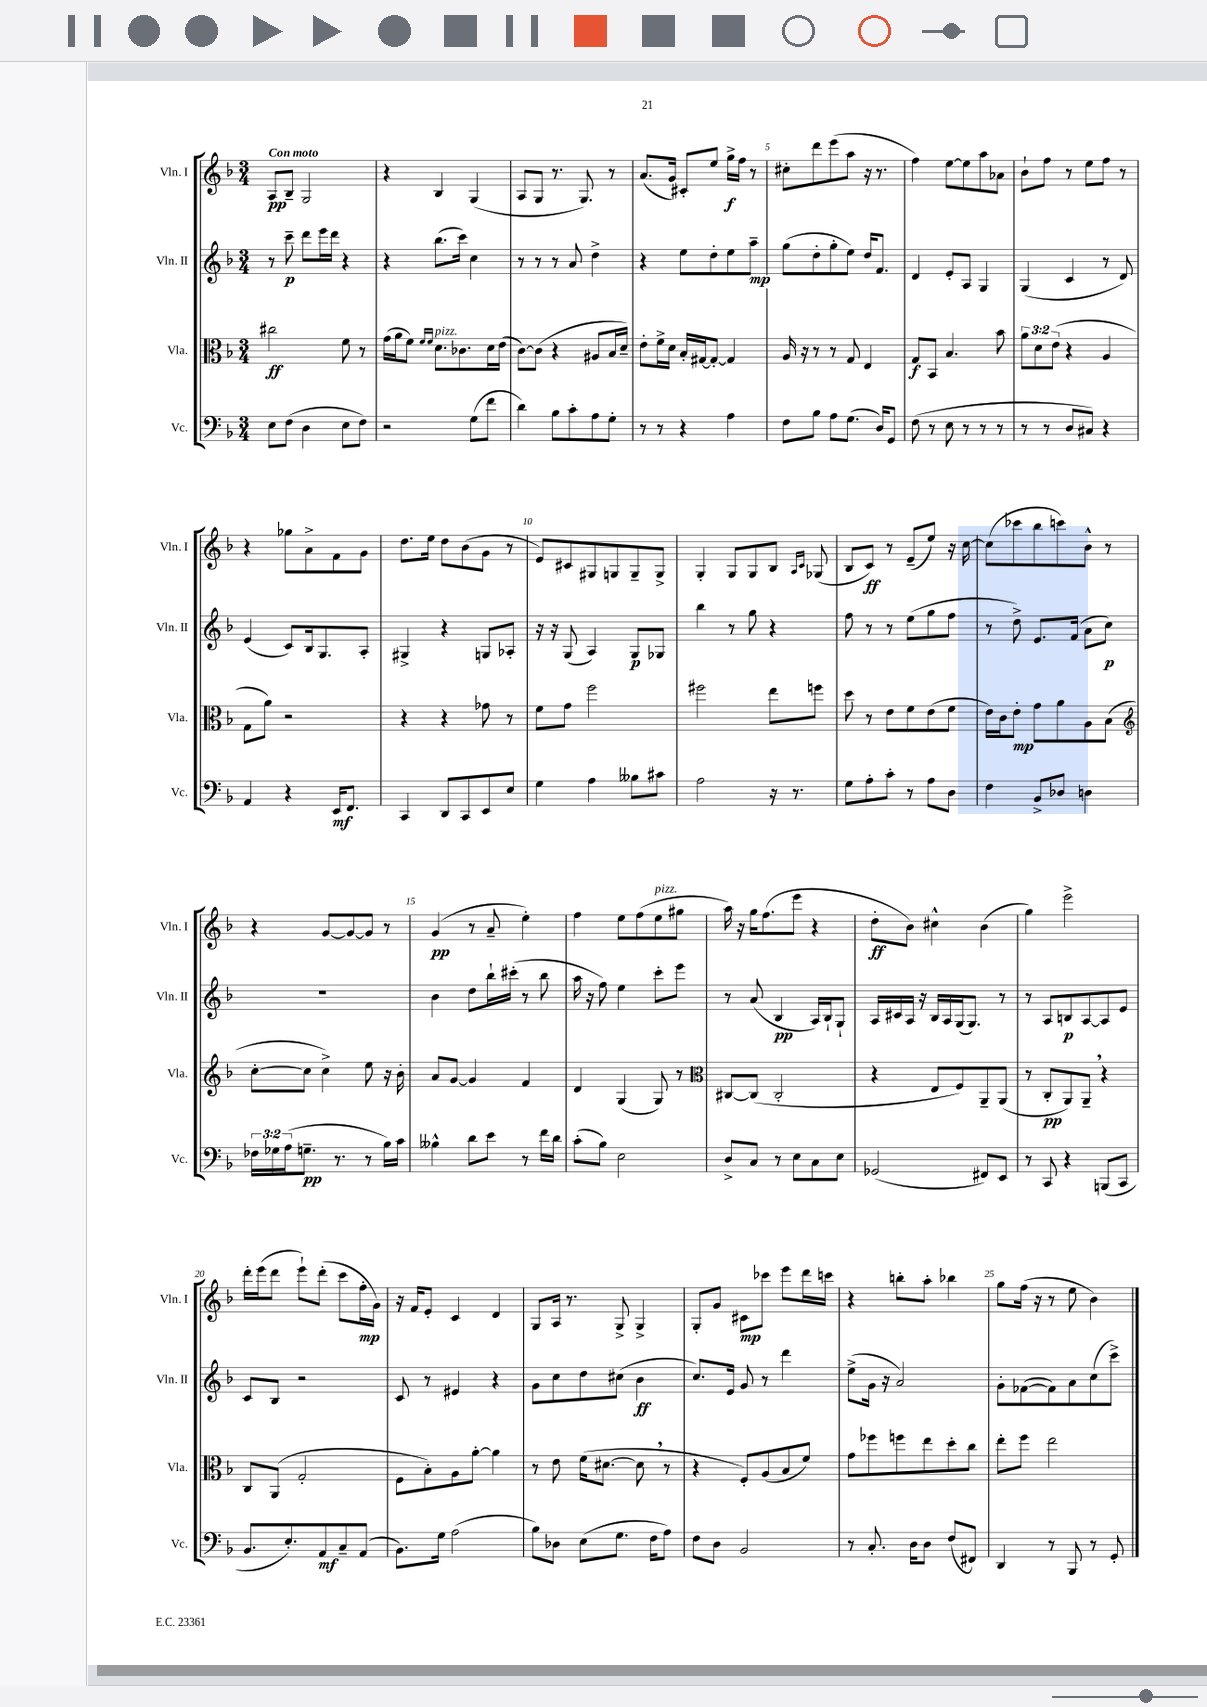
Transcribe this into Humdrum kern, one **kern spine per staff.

**kern	**dynam	**kern	**dynam	**kern	**dynam	**kern	**dynam
*part4	*part4	*part3	*part3	*part2	*part2	*part1	*part1
*staff4	*staff4	*staff3	*staff3	*staff2	*staff2	*staff1	*staff1
*I"Vc.	*	*I"Vla.	*	*I"Vln. II	*	*I"Vln. I	*
*I'Vc.	*	*I'Vla.	*	*I'Vln. II	*	*I'Vln. I	*
*clefF4	*	*clefC3	*	*clefG2	*	*clefG2	*
*k[b-]	*	*k[b-]	*	*k[b-]	*	*k[b-]	*
*M3/4	*	*M3/4	*	*M3/4	*	*M3/4	*
=1	=1	=1	=1	=1	=1	=1	=1
!	!	!	!	!	!	!LO:TX:a:B:t=Con moto	!
8E\L	.	2cc#X\	ff	8r	.	8A/L	pp
(8F\J	.	.	.	8ccc~\	p	8B-~/J	.
4D\	.	.	.	8ddd\L	.	2G/	.
.	.	.	.	16eee\L	.	.	.
.	.	.	.	16ddd\JJ	.	.	.
8E\L	.	8f\	.	4r	.	.	.
8F\J)	.	8r	.	.	.	.	.
=2	=2	=2	=2	=2	=2	=2	=2
2r	.	(16g\LL	.	4r	.	4r	.
.	.	16a\J	.	.	.	.	.
.	.	8f\J)	.	.	.	.	.
.	.	16qqf/LL	.	.	.	.	.
.	.	16qqf/JJ	.	.	.	.	.
!	!	!LO:TX:a:i:t=pizz.	!	!	!	!	!
.	.	8.d\L	.	(8.bb-\L	.	4B-/	.
.	.	8.c-X\	.	16ccc\Jk)	.	.	.
(8G\L	.	.	.	4cc\	.	(4G/	.
8f\J	.	16d\L	.	.	.	.	.
.	.	(16e\JJ	.	.	.	.	.
=3	=3	=3	=3	=3	=3	=3	=3
4d\)	.	[8c\L)	.	8r	.	8A/L	.
.	.	(8c\J]	.	8r	.	8G/J	.
8B-\L	.	4r	.	8r	.	8.r	.
8c'\	.	.	.	8a/	.	.	.
.	.	.	.	.	.	8.G/)	.
8A\	.	8A#X/L	.	4dd^\	.	.	.
8G'\J	.	16B-/L	.	.	.	8r	.
.	.	16d~/JJ)	.	.	.	.	.
=4	=4	=4	=4	=4	=4	=4	=4
8r	.	8e'\L	.	4r	.	(8.a/L	.
8r	.	16f^\L	.	.	.	.	.
.	.	16d\JJ	.	.	.	16g/Jk)	.
4r	.	16B-'/LL	.	8ee\L	.	8c#X'/L	.
.	.	[16G#X/J	.	.	.	.	.
.	.	8G#'/J_	.	8dd'\	.	8ee/J	.
4A\	.	4G#/]	.	8ee\	.	16gg^\LL	f
.	.	.	.	.	.	16ff\JJ	.
.	.	.	.	8aa~\J	mp	8r	.
=5	=5	=5	=5	=5	=5	=5	=5
8F\L	.	16A/	.	(8gg\L	.	8cc#X'\L	.
.	.	16r	.	.	.	.	.
8B-\J	.	8r	.	8dd'\	.	8ddd\	.
8A\L	.	8r	.	8gg'\	.	(8eee\	.
(8.G\J	.	8G/	.	8ee\J)	.	8aa\J	.
.	.	4E/	.	16dd/KL	.	16r	.
16D/KL)	.	.	.	8.f/J	.	8.r	.
8GG/J	.	.	.	.	.	.	.
=6	=6	=6	=6	=6	=6	=6	=6
(8F\	.	8G/L	f	4d/	.	4ff\)	.
8r	.	8BB-/J	.	.	.	.	.
8E\	.	4.B-/	.	8e'/L	.	[8ee\L	.
8r	.	.	.	8A/J	.	8ee\]	.
8r	.	.	.	4G/	.	8aa\	.
8r	.	8b-\	.	.	.	8a-X\J	.
=7	=7	=7	=7	=7	=7	=7	=7
8r	.	12a\L	.	(4G/	.	8b-`\L	.
.	.	12d\	.	.	.	.	.
8r	.	.	.	.	.	8ff\J	.
.	.	(12e\J	.	.	.	.	.
8D/L	.	4r	.	4c/	.	8r	.
8C#X/J)	.	.	.	.	.	8ee\L	.
4r	.	4A/	.	8r	.	8ff\J	.
.	.	.	.	8d/)	.	8r	.
!!LO:LB:g=z
=8	=8	=8	=8	=8	=8	=8	=8
4AA/	.	8G\L	.	(4e/	.	4r	.
.	.	8a\J)	.	.	.	.	.
4r	.	2r	.	8c/L)	.	8gg-X\L	.
.	.	.	.	16B-/k	.	8a^\	.
.	.	.	.	8.G/	.	.	.
16EE/KL	mf	.	.	.	.	8f\	.
8.FF/J	.	.	.	.	.	.	.
.	.	.	.	8A'/J	.	8g\J	.
=9	=9	=9	=9	=9	=9	=9	=9
4CC/	.	4r	.	4G#X^/	.	8.dd\L	.
.	.	.	.	.	.	16ee\Jk	.
8DD/L	.	4r	.	4r	.	8dd\L	.
8CC/	.	.	.	.	.	(8b-\	.
8EE/	.	8g-X\	.	8Gn/L	.	8g\J	.
8E/J	.	8r	.	8A-X'/J	.	8r	.
=10	=10	=10	=10	=10	=10	=10	=10
4G\	.	8f\L	.	16r	.	8e/L)	.
.	.	.	.	16r	.	.	.
.	.	8g\J	.	(8G/	.	8c#X/	.
4A\	.	2ff\	.	4A/)	.	8G#X/	.
.	.	.	.	.	.	8Gn/	.
8B--X\L	.	.	.	8G/L	p	8G~/	.
8c#X\J	.	.	.	8G-X/J	.	8G^/J	.
=11	=11	=11	=11	=11	=11	=11	=11
2A\	.	2ff#X\	.	4bb-\	.	4G'/	.
.	.	.	.	8r	.	8G/L	.
.	.	.	.	8gg\	.	8G/	.
16r	.	8ee\L	.	4r	.	8B-/J	.
8.r	.	.	.	.	.	.	.
.	.	.	.	.	.	16qqA/LL	.
.	.	.	.	.	.	16qqc/JJ	.
.	.	8ffn\J	.	.	.	(8G-X/	.
=12	=12	=12	=12	=12	=12	=12	=12
8G\L	.	8dd\	.	8ff\	.	8B-/L	.
8A'\	.	8r	.	8r	.	8c/J)	ff
8c'\J	.	8e\L	.	8r	.	8r	.
8r	.	8f\	.	(8ee\L	.	(8e~/L	.
8A\L	.	(8e\	.	8gg\	.	8ee/J)	.
8D\J	.	8f\J	.	8ff\J	.	16r	.
.	.	.	.	.	.	[16cc\	.
=13	=13	=13	=13	=13	=13	=13	=13
4F\	.	16e\LL)	.	8r	.	(8cc\L]	.
.	.	16c\J	.	.	.	.	.
.	.	8e'\J	mp	8dd^\)	.	8ccc-X\	.
8BB-^/L	.	8g\L	.	8.e/L	.	8bb-\	.
8D-X/J	.	8a\	.	.	.	8cccn\)	.
.	.	.	.	(16f/Jk	.	.	.
4Dn\	.	8A\	.	8a\L	.	8b-^^\J	.
.	.	(8B-\J	.	8cc\J)	p	8r	.
!!LO:LB:g=z
=14	=14	=14	=14	=14	=14	=14	=14
*	*	*clefG2	*	*	*	*	*
24F-X\LL	.	[8cc'\L	.	2.r	.	4r	.
24G-X\	.	.	.	.	.	.	.
(24A\J	.	.	.	.	.	.	.
8.Gn~\J	pp	8cc\J]	.	.	.	.	.
.	.	4cc^\)	.	.	.	[8g/L	.
8.r	.	.	.	.	.	.	.
.	.	.	.	.	.	8g/_	.
8r	.	8ee\	.	.	.	8g/J]	.
16B-\LL)	.	16r	.	.	.	8r	.
16c\JJ	.	16b-'\	.	.	.	.	.
=15	=15	=15	=15	=15	=15	=15	=15
4B--X^^\	.	8a/L	.	4b-\	.	(4g/	pp
.	.	[8g/J	.	.	.	.	.
8d\L	.	4g/]	.	8dd\L	.	8r	.
8e\J	.	.	.	16bb-`\L	.	8a~/	.
.	.	.	.	(16ccc#X'\JJ	.	.	.
8r	.	4f/	.	8r	.	4ee'\)	.
16f\LL	.	.	.	8bb-\	.	.	.
16d\JJ	.	.	.	.	.	.	.
=16	=16	=16	=16	=16	=16	=16	=16
(8c'\L	.	4d/	.	16aa\	.	4ff\	.
.	.	.	.	16r	.	.	.
8B-\J)	.	.	.	8ff\)	.	.	.
2E\	.	(4G/	.	4ee\	.	8ee\L	.
.	.	.	.	.	.	(8ff\	.
!	!	!	!	!	!	!LO:TX:a:i:t=pizz.	!
.	.	8G/)	.	8ccc'\L	.	8ee\	.
.	.	8r	.	8eee\J	.	8gg#X\J	.
=17	=17	=17	=17	=17	=17	=17	=17
*	*	*clefC3	*	*	*	*	*
8D^/L	.	[8C#X/L	.	8r	.	16aa\)	.
.	.	.	.	.	.	16r	.
8C/J	.	(8C#/J]	.	(8a/	.	16gg\KL	.
.	.	.	.	.	.	(8.ff\	.
8r	.	2C#'/	.	4B-/	pp	.	.
8E\L	.	.	.	.	.	8eee\J	.
8C\	.	.	.	16A/LL)	.	4r	.
.	.	.	.	16B-`/J	.	.	.
8E\J	.	.	.	8G`/J	.	.	.
=18	=18	=18	=18	=18	=18	=18	=18
(2GG-X/	.	4r	.	16A/LL	.	8dd'\L	ff
.	.	.	.	16c#X/	.	.	.
.	.	.	.	16A/JJ	.	8b-\J)	.
.	.	.	.	16r	.	.	.
.	.	8E/L	.	16B-/LL	.	4cc#X^^\	.
.	.	.	.	16A/	.	.	.
.	.	8F/)	.	(16G/J	.	.	.
.	.	.	.	8.G/J)	.	.	.
8FF#X/L)	.	8AA~/	.	.	.	(4b-\	.
8EE/J	.	(8AA/J	.	8r	.	.	.
=19	=19	=19	=19	=19	=19	=19	=19
8r	.	8r	.	8r	.	4gg\)	.
8CC/	.	8C'/L	pp	8A/L	.	.	.
4r	.	8AA/)	.	8Bn/	p	2eee^\	.
.	.	8AA~,/J	.	[8A/	.	.	.
(8BBBn/L	.	4r	.	8A/]	.	.	.
8CC/J	.	.	.	8e/J	.	.	.
!!LO:LB:g=z
=20	=20	=20	=20	=20	=20	=20	=20
8.BB-/L	.	8C/L	.	8c/L	.	16ddd'\LL	.
.	.	.	.	.	.	(16eee\J	.
.	.	(8AA/J	.	8B-/J	.	8ddd\J	.
8.E'/)	.	.	.	.	.	.	.
.	.	2G'/	.	2r	.	8eee`\L)	.
8AA/	mf	.	.	.	.	(8ddd'\J	.
8C~/	.	.	.	.	.	8ccc\L	.
(8AA/J	.	.	.	.	.	16ff'\L	mp
.	.	.	.	.	.	16g\JJ)	.
=21	=21	=21	=21	=21	=21	=21	=21
8.BB-\L)	.	8F\L	.	8c/	.	16r	.
.	.	.	.	.	.	16f/KL	.
.	.	8B-'\)	.	8r	.	8e'/J	.
16G\Jk	.	.	.	.	.	.	.
(2A\	.	8A\	.	4e#X/	.	4c/	.
.	.	[8a'\J	.	.	.	.	.
.	.	4a\]	.	4r	.	4d/	.
=22	=22	=22	=22	=22	=22	=22	=22
8B-\L)	.	8r	.	8g\L	.	8G/L	.
8D-X\J	.	8e\	.	8cc\	.	16A/Jk	.
.	.	.	.	.	.	8.r	.
(8E\L	.	(16f\KL	.	8dd\	.	.	.
.	.	[8.d#X\J	.	.	.	.	.
8.G\J	.	.	.	(8cc#X\J	.	8G^/	.
.	.	8d#,\]	.	4b-\	ff	4G^/	.
16F\KL	.	.	.	.	.	.	.
8A\J)	.	8r	.	.	.	.	.
=23	=23	=23	=23	=23	=23	=23	=23
8F\L	.	4r	.	8.cc/L)	.	8G'/L	.
8D\J	.	.	.	.	.	8g/J	.
.	.	.	.	16e/Jk	.	.	.
2BB-/	.	8F'/L)	.	8g/	.	8c#X\L	mp
.	.	(8A/	.	8r	.	8ccc-X\J	.
.	.	8B-/	.	4ddd\	.	8eee\L	.
.	.	8f/J)	.	.	.	16ddd\L	.
.	.	.	.	.	.	16cccn\JJ	.
=24	=24	=24	=24	=24	=24	=24	=24
8r	.	8g\L	.	(8ee^\L	.	4r	.
8.C'/	.	8ff-X\	.	16g\Jk	.	.	.
.	.	.	.	16r	.	.	.
.	.	8ffn\	.	2a/)	.	8bbn'\L	.
16D\KL	.	.	.	.	.	.	.
8D\J	.	8ee\	.	.	.	8aa'\J	.
(8F/L	.	8dd'\	.	.	.	4bb-X\	.
8FF#X/J)	.	8cc\J	.	.	.	.	.
=25	=25	=25	=25	=25	=25	=25	=25
4DD/	.	8ee'\L	.	8g'\L	.	8gg\L	.
.	.	8ff\J	.	([8f-X\	.	(16ff\Jk	.
.	.	.	.	.	.	16r	.
8r	.	2ee\	.	8f-\])	.	8r	.
8BBB-/	.	.	.	8a\	.	8ee\	.
8r	.	.	.	(8cc\	.	4b-\)	.
8GG'/	.	.	.	8ccc^\J)	.	.	.
==	==	==	==	==	==	==	==
*-	*-	*-	*-	*-	*-	*-	*-
